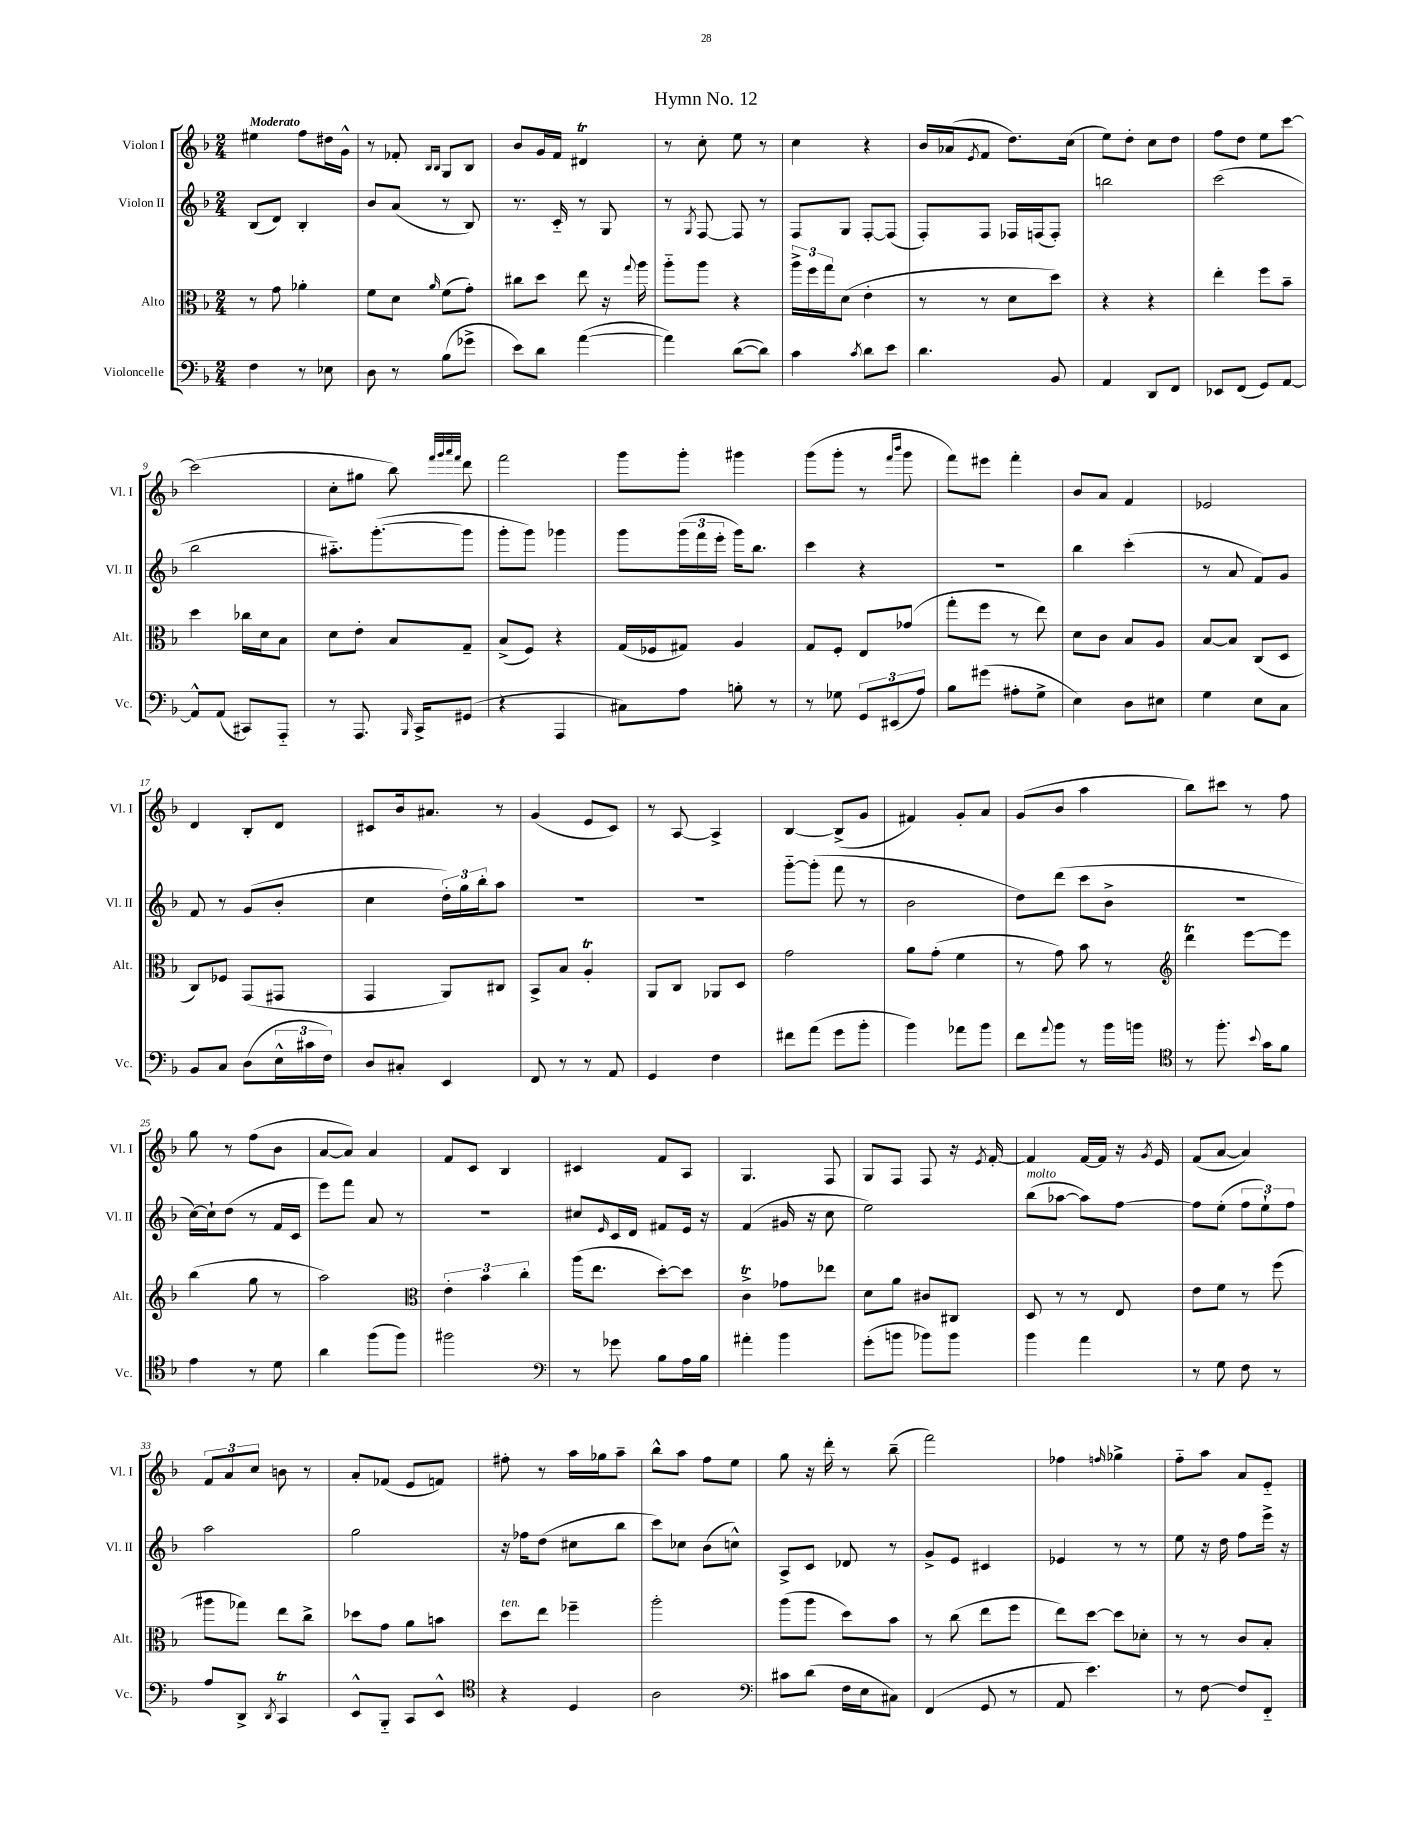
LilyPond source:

\header { title = "Hymn No. 12" }
<<
\new StaffGroup <<
\new Staff = "s0" \with { instrumentName = "Violon I" shortInstrumentName = "Vl. I" } {
    \clef treble \key f \major \numericTimeSignature \time 2/4 \tempo "Moderato"
    eis''4 f''8 dis''16 g'16-^ |
    r8 fes'8-. \grace { bes16 bes16 } g8 bes8 |
    bes'8 g'16 f'16 dis'4\trill |
    r8 c''8-. e''8 r8 |
    c''4 r4 |
    bes'16 aes'16( \acciaccatura { e'8 } f'8 d''8.) c''16( |
    e''8) d''8-. c''8 d''8 |
    f''8 d''8 e''8 c'''8~ |
    c'''2( |
    c''8-. gis''8 bes''8) \grace { f'''32 g'''32 a'''32 f'''32 } d'''8 |
    f'''2 |
    g'''8 g'''8-. gis'''4 |
    g'''8( g'''8-. r8 \grace { f'''16 bes'''16 } g'''8 |
    f'''8) eis'''8 f'''4-. |
    bes'8 a'8 f'4 |
    ees'2 |
    d'4 bes8-. d'8 |
    cis'8 bes'16 ais'8. r8 |
    g'4( e'8 c'8) |
    r8 a8~ a4-> |
    bes4~ bes8->( g'8 |
    fis'4) g'8-. a'8 |
    g'8( bes'8 a''4 |
    bes''8) cis'''8 r8 f''8 |
    g''8 r8 f''8( bes'8 |
    a'8~ a'8) a'4 |
    f'8 c'8 bes4 |
    cis'4 f'8 a8 |
    g4. f8 |
    g8 f8 f8 r16 \acciaccatura { e'8 } f'16~-. |
    f'4 f'16~ f'16 r16 \acciaccatura { g'8 } e'16 |
    f'8( a'8~ a'4) |
    \tuplet 3/2 { f'8 a'8 c''8 } b'8 r8 |
    a'8-. fes'8( e'8 f'8) |
    fis''8-. r8 a''16 ges''16 a''8-- |
    bes''8-^ a''8 f''8 e''8 |
    g''8 r16 d'''16-. r8 bes''8--( |
    f'''2) |
    fes''4 \grace { f''16 } ges''4-> |
    f''8-_ a''8 a'8 e'8-_ \bar "|." |
}
\new Staff = "s1" \with { instrumentName = "Violon II" shortInstrumentName = "Vl. II" } {
    \clef treble \key f \major \numericTimeSignature \time 2/4
    bes8( d'8) bes4-. |
    bes'8 a'8( r8 bes8) |
    r8. c'16-_ r8 g8 |
    r8 \acciaccatura { g8 } f8~ f8 r8 |
    f8 g8 f8~-. f8( |
    f8-.) f8 fes16 f16( f8-.) |
    b''2 |
    c'''2( |
    bes''2 |
    ais''8.-_) g'''8.~-.( g'''8 |
    g'''8-. g'''8) ges'''4 |
    g'''8 \tuplet 3/2 { g'''16( f'''16 e'''16-. } g'''16) bes''8. |
    c'''4 r4 |
    r2 |
    bes''4 c'''4-.( |
    r8 a'8 f'8) g'8 |
    f'8 r8 g'8( bes'8-. |
    c''4 \tuplet 3/2 { d''16-.) g''16 bes''16-. } a''8 |
    R2 |
    R2 |
    g'''8~-_ g'''8-.( f'''8 r8 |
    bes'2 |
    d''8) d'''8( c'''8 bes'8-> |
    R2 |
    c''16~) c''16-! d''8( r8 f'16 c'16 |
    e'''8) f'''8 a'8 r8 |
    R2 |
    cis''8 \grace { e'16 } c'16 d'16 fis'8 e'16 r16 |
    f'4( gis'16 r16 c''8 |
    e''2) |
    bes''8^\markup { \italic "molto" }( aes''8~ aes''8) f''8~ |
    f''8 e''8-.( \tuplet 3/2 { f''8 e''8-!) f''8 } |
    a''2 |
    g''2 |
    r16 fes''16 d''8( cis''8 bes''8 |
    c'''8) ces''8 bes'8( c''8-^) |
    a8-> c'8 des'8 r8 |
    g'8-> e'8 cis'4 |
    ees'4 r8 r8 |
    e''8 r16 d''16 f''8 e'''16-> r16 \bar "|." |
}
\new Staff = "s2" \with { instrumentName = "Alto" shortInstrumentName = "Alt." } {
    \clef alto \key f \major \numericTimeSignature \time 2/4
    r8 g'8 aes'4-. |
    f'8 d'8 \grace { a'16 } f'8( g'8-.) |
    cis''8 d''8 e''8 r16 \appoggiatura { g''8 } a''16 |
    a''8-_ a''8 r4 |
    \tuplet 3/2 { a''16-> f''16 g''16 } d'8( e'4-. |
    r8 r8 d'8 d''8) |
    r4 r4 |
    e''4-. f''8 bes'8-- |
    d''4 ces''16 d'16 bes8 |
    d'8 e'8-. bes8 g8-- |
    bes8->( f8) r4 |
    g16( fes16 gis8) a4 |
    g8 f8-. e8 ges'8( |
    g''8-. f''8 r8 e''8) |
    d'8 c'8 bes8 a8 |
    bes8~ bes8 c8( d8 |
    c8) fes8 g,8( gis,8 |
    g,4 a,8) cis8 |
    bes,8-> bes8 a4-.\trill |
    a,8 c8 aes,8 d8 |
    g'2 |
    a'8 g'8-.( f'4 |
    r8 g'8) bes'8 r8 |
    \clef treble d'''4\trill e'''8~ e'''8 |
    bes''4( g''8 r8 |
    a''2) |
    \clef alto \tuplet 3/2 { e'4-. bes'4 c''4-. } |
    a''16( e''8. d''8~-.) d''8 |
    c'4->\trill ges'8 ees''8 |
    d'8 a'8 cis'8 cis8 |
    d8 r8 r8 e8 |
    e'8 f'8 r8 f''8( |
    ais''8 ges''8) e''8 c''8-> |
    des''8 g'8 a'8 b'8 |
    d''8^\markup { \italic "ten." } e''8 fes''4-- |
    a''2-. |
    a''8( a''8 d''8) bes'8 |
    r8 c''8( e''8 f''8 |
    e''8) d''8~ d''8 des'8-. |
    r8 r8 c'8 bes8-. \bar "|." |
}
\new Staff = "s3" \with { instrumentName = "Violoncelle" shortInstrumentName = "Vc." } {
    \clef bass \key f \major \numericTimeSignature \time 2/4
    f4 r8 ees8 |
    d8 r8 bes8( ges'8-> |
    e'8) d'8 a'4~( |
    a'4) d'8~( d'8) |
    c'4 \acciaccatura { c'8 } d'8 e'8 |
    d'4. bes,8 |
    a,4 d,8 f,8 |
    ees,8 f,8( g,8) a,8~ |
    a,8-^ a,8( cis,8) a,,8-_ |
    r8 a,,8. \grace { bes,,16 } c,16-> gis,8( |
    r4 a,,4 |
    cis8) a8 b8-. r8 |
    r8 ges8 \tuplet 3/2 { g,8 eis,8( a8) } |
    bes8 gis'8( ais8-. g8-> |
    e4) d8 eis8 |
    g4 e8 c8 |
    bes,8 c8 d8( \tuplet 3/2 { e16-^ cis'16 f16) } |
    d8 cis8-. e,4 |
    f,8 r8 r8 a,8 |
    g,4 f4 |
    fis'8 a'8( g'8 bes'8-. |
    bes'4) aes'8 bes'8 |
    f'8 \appoggiatura { a'8 } bes'8 r8 bes'16 b'16 |
    \clef tenor r8 f''8.-. \appoggiatura { bes'8 } g'16 f'8 |
    e'4 r8 d'8 |
    a'4 f''8( f''8) |
    fis''2 |
    \clef bass r8 ges'8 bes8 a16 bes16 |
    ais'4-. bes'4 |
    g'8-.( b'8 bes'8) bes'8 |
    bes'4 a'4 |
    r8 g8 f8 r8 |
    a8 d,8-> \acciaccatura { d,8 } c,4\trill |
    e,8-^ bes,,8-_ c,8 e,8-^ |
    \clef tenor r4 d4 |
    a2 |
    \clef bass cis'8 d'8( f16 e16 cis8) |
    f,4( g,8 r8 |
    a,8 e'4.) |
    r8 f8~ f8 f,8-_ \bar "|." |
}
>>
>>
